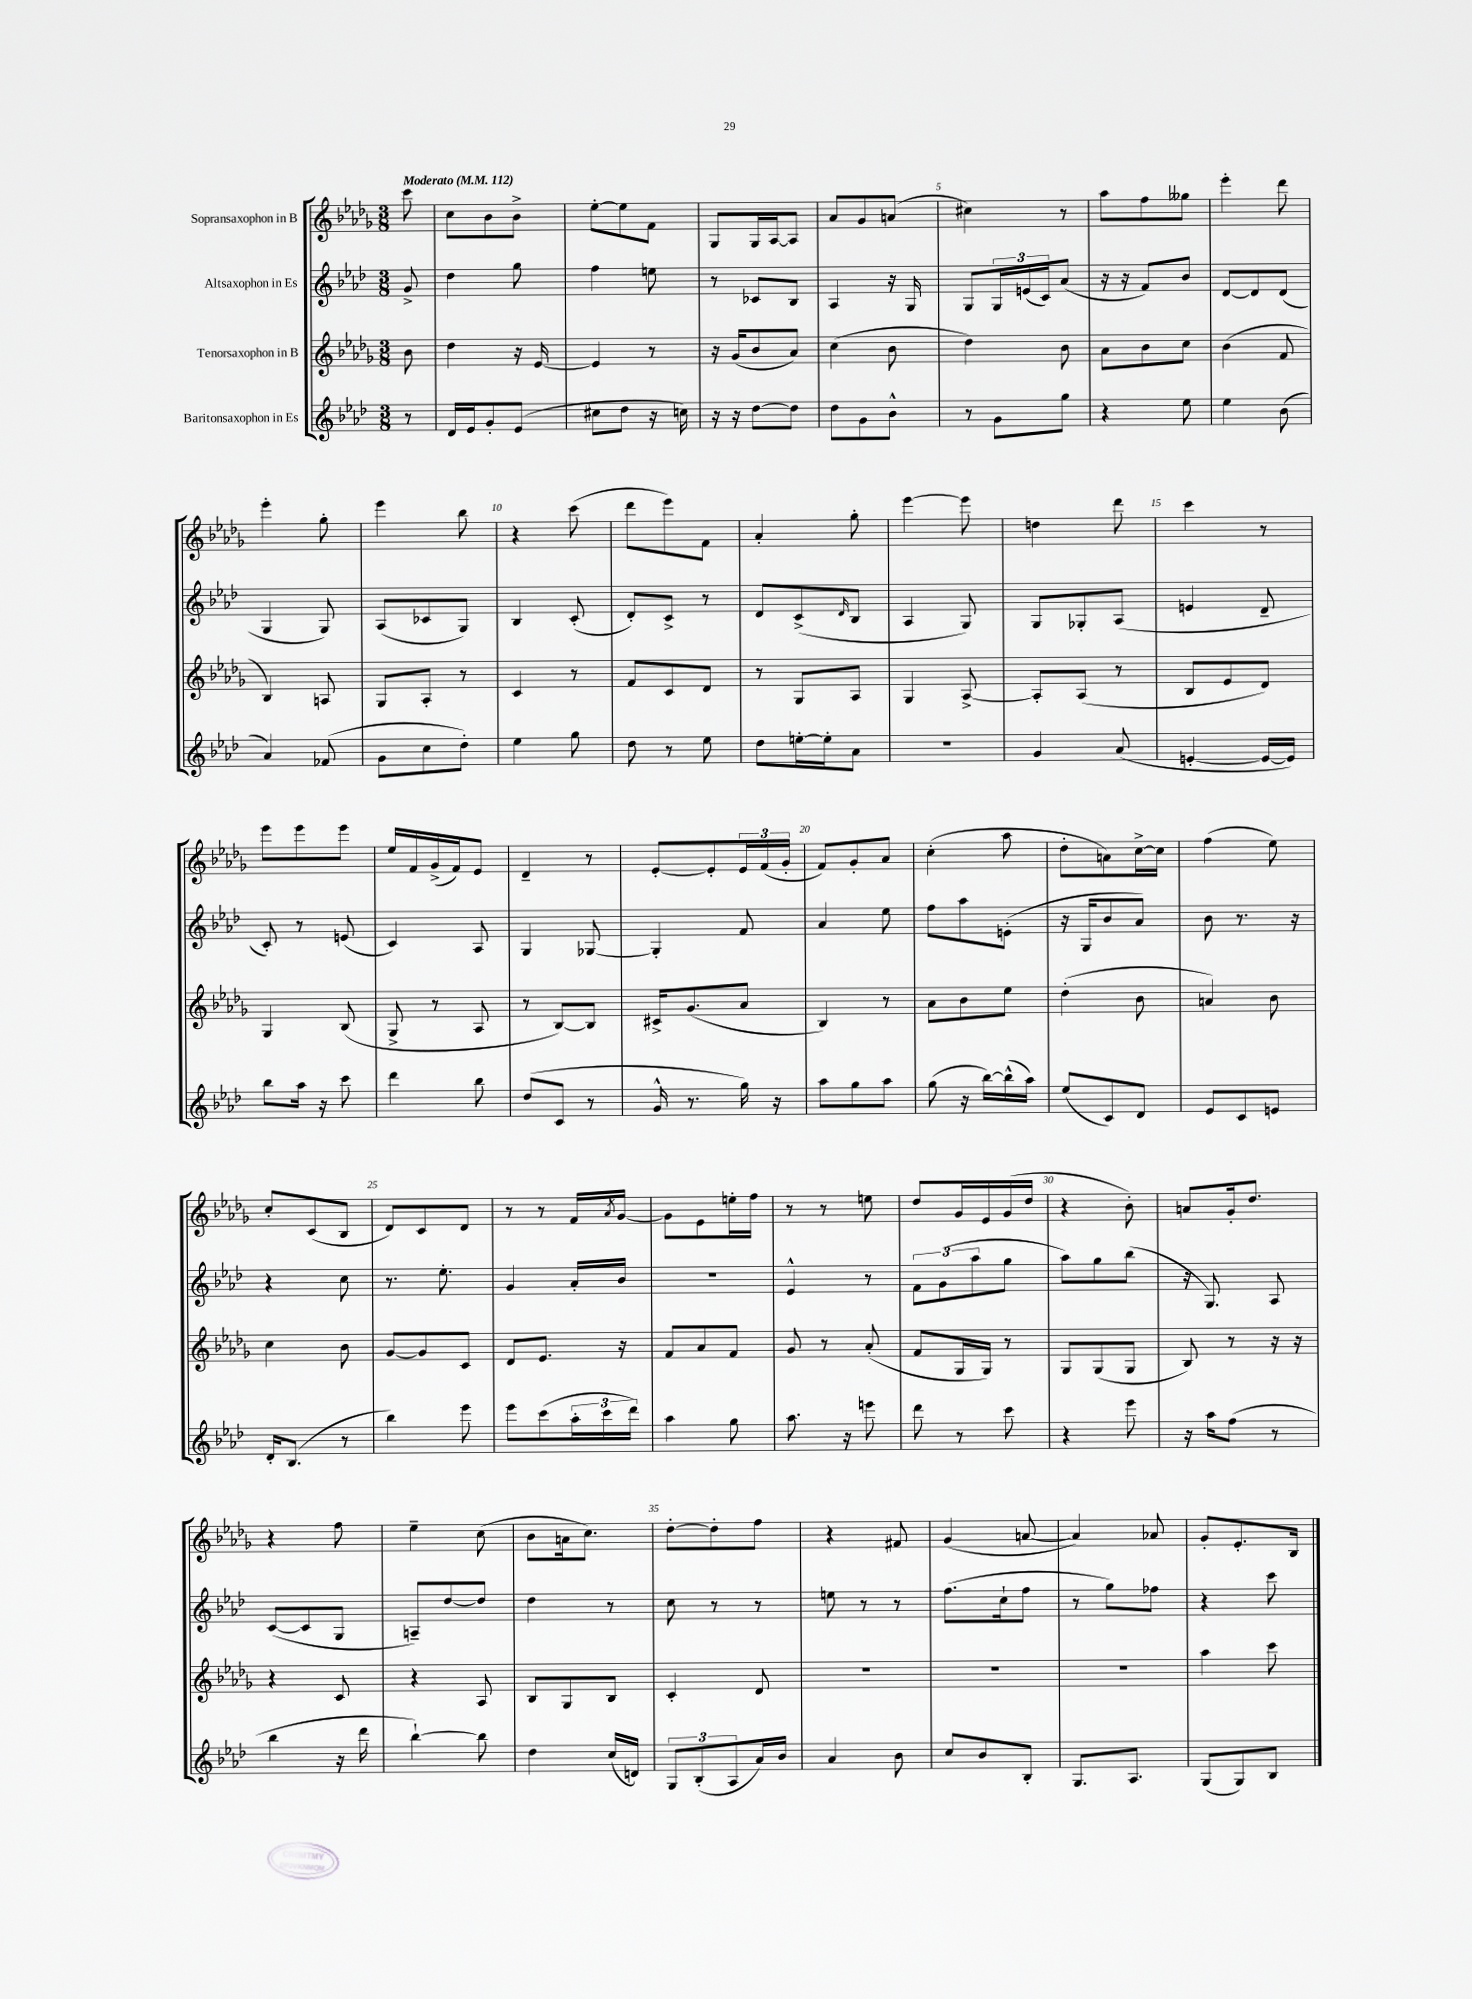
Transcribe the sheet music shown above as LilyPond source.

<<
\new StaffGroup <<
\new Staff = "s0" \with { instrumentName = "Sopransaxophon in B" } {
    \clef treble \key des \major \numericTimeSignature \time 3/8 \partial 8 \tempo "Moderato" 4 = 112
    c'''8 |
    c''8 bes'8 bes'8-> |
    ees''8~-. ees''8 f'8 |
    ges8 ges16 aes16~ aes8 |
    aes'8 ges'8 a'8( |
    cis''4) r8 |
    aes''8 f''8 geses''8 |
    ees'''4-. des'''8 |
    ees'''4-. ges''8-. |
    ees'''4 bes''8 |
    r4 c'''8( |
    des'''8 ees'''8) f'8 |
    aes'4-. ges''8-. |
    ees'''4~ ees'''8 |
    d''4 des'''8 |
    c'''4 r8 |
    ees'''8 ees'''8 ees'''8 |
    ees''16 f'16 ges'16->( f'16) ees'8 |
    des'4-- r8 |
    ees'8~-. ees'8-. \tuplet 3/2 { ees'16 f'16( ges'16-. } |
    f'8) ges'8-. aes'8 |
    c''4-.( aes''8 |
    des''8-. a'8) c''16~-> c''16 |
    f''4( ees''8) |
    c''8-. c'8( bes8 |
    des'8) c'8 des'8 |
    r8 r8 f'16 \acciaccatura { aes'8 } ges'16~ |
    ges'8 ees'8 e''16-. f''16 |
    r8 r8 e''8 |
    des''8 ges'16 ees'16 ges'16( des''16 |
    r4 bes'8-.) |
    a'8 ges'16-. des''8. |
    r4 f''8 |
    ees''4-- c''8( |
    bes'8 a'16 c''8.) |
    des''8~-. des''8-. f''8 |
    r4 fis'8 |
    ges'4( a'8~ |
    a'4) aes'8 |
    ges'8-. ees'8.-. bes16 \bar "|." |
}
\new Staff = "s1" \with { instrumentName = "Altsaxophon in Es" } {
    \clef treble \key aes \major \numericTimeSignature \time 3/8 \partial 8
    g'8-> |
    des''4 g''8 |
    f''4 e''8 |
    r8 ces'8 bes8 |
    aes4 r16 g16 |
    g8 \tuplet 3/2 { g16 e'16( c'16) } aes'8( |
    r16 r16 f'8) bes'8 |
    des'8~ des'8 des'8( |
    g4 g8) |
    aes8( ces'8 g8) |
    bes4 c'8-.( |
    des'8-.) c'8-> r8 |
    des'8 c'8->( \grace { des'16 } bes8 |
    aes4 g8) |
    g8 ges8-. aes8( |
    e'4 des'8-- |
    c'8-.) r8 e'8( |
    c'4) aes8 |
    g4 ges8~ |
    ges4-. f'8 |
    aes'4 ees''8 |
    f''8 aes''8 e'8-.( |
    r16 g16 bes'8 aes'8) |
    bes'8 r8. r16 |
    r4 c''8 |
    r8. ees''8.-. |
    g'4 aes'16-. bes'16 |
    r4. |
    ees'4-^ r8 |
    \tuplet 3/2 { f'8 g'8( aes''8 } g''8 |
    aes''8) g''8 bes''8( |
    r16 g8.) aes8 |
    c'8~( c'8 g8 |
    a8--) des''8~ des''8 |
    des''4 r8 |
    c''8 r8 r8 |
    e''8 r8 r8 |
    f''8.( c''16-! f''8 |
    r8 g''8) fes''8 |
    r4 c'''8 \bar "|." |
}
\new Staff = "s2" \with { instrumentName = "Tenorsaxophon in B" } {
    \clef treble \key des \major \numericTimeSignature \time 3/8 \partial 8
    bes'8 |
    des''4 r16 ees'16~ |
    ees'4 r8 |
    r16 ges'16( bes'8 aes'8) |
    c''4( bes'8 |
    des''4) bes'8 |
    aes'8 bes'8 c''8 |
    bes'4( f'8 |
    bes4) a8 |
    ges8 aes8-. r8 |
    c'4 r8 |
    f'8 c'8 des'8 |
    r8 ges8 aes8 |
    ges4 aes8~-> |
    aes8-. aes8( r8 |
    bes8 ees'8 des'8) |
    ges4 bes8( |
    ges8-> r8 aes8 |
    r8 bes8~) bes8 |
    cis'16-> ges'8.( aes'8 |
    bes4) r8 |
    aes'8 bes'8 ees''8 |
    des''4-.( bes'8 |
    a'4) bes'8 |
    c''4 bes'8 |
    ges'8~ ges'8 c'8 |
    des'8 ees'8. r16 |
    f'8 aes'8 f'8 |
    ges'8 r8 aes'8-.( |
    f'8 ges16 ges16) r8 |
    ges8 ges8( ges8 |
    bes8) r8 r16 r16 |
    r4 c'8 |
    r4 aes8 |
    bes8 ges8 bes8 |
    c'4-. des'8 |
    R4. |
    R4. |
    R4. |
    aes''4 c'''8 \bar "|." |
}
\new Staff = "s3" \with { instrumentName = "Baritonsaxophon in Es" } {
    \clef treble \key aes \major \numericTimeSignature \time 3/8 \partial 8
    r8 |
    des'16 ees'16 g'8-. ees'8( |
    cis''8 des''8 r16 c''16) |
    r16 r16 des''8~ des''8 |
    des''8 g'8 bes'8-^ |
    r8 g'8 g''8 |
    r4 ees''8 |
    ees''4 bes'8( |
    aes'4) fes'8( |
    g'8 c''8 des''8-.) |
    ees''4 g''8 |
    des''8 r8 ees''8 |
    des''8 e''16~-. e''16-. aes'8 |
    R4. |
    g'4 aes'8( |
    e'4~-. e'16~ e'16) |
    bes''8 aes''16 r16 c'''8 |
    des'''4 bes''8 |
    des''8( c'8 r8 |
    g'16-^ r8. g''16) r16 |
    aes''8 g''8 aes''8 |
    g''8( r16 bes''16~) bes''16-^( aes''16) |
    ees''8( c'8) des'8 |
    ees'8 c'8 e'8 |
    des'16-. bes8.( r8 |
    bes''4) ees'''8 |
    ees'''8 c'''8( \tuplet 3/2 { aes''16-. c'''16 des'''16) } |
    aes''4 g''8 |
    aes''8. r16 e'''8 |
    des'''8 r8 c'''8 |
    r4 ees'''8 |
    r16 aes''16 f''8( r8 |
    bes''4 r16 des'''16 |
    bes''4~-!) bes''8 |
    des''4 c''16( d'16) |
    \tuplet 3/2 { g8 bes8-.( aes8 } aes'16) bes'16 |
    aes'4 bes'8 |
    c''8 bes'8 bes8-. |
    g8. aes8. |
    g8( g8) bes8 \bar "|." |
}
>>
>>
\layout { \context { \Score \override BarNumber.break-visibility = ##(#f #t #t) barNumberVisibility = #(every-nth-bar-number-visible 5) } }
